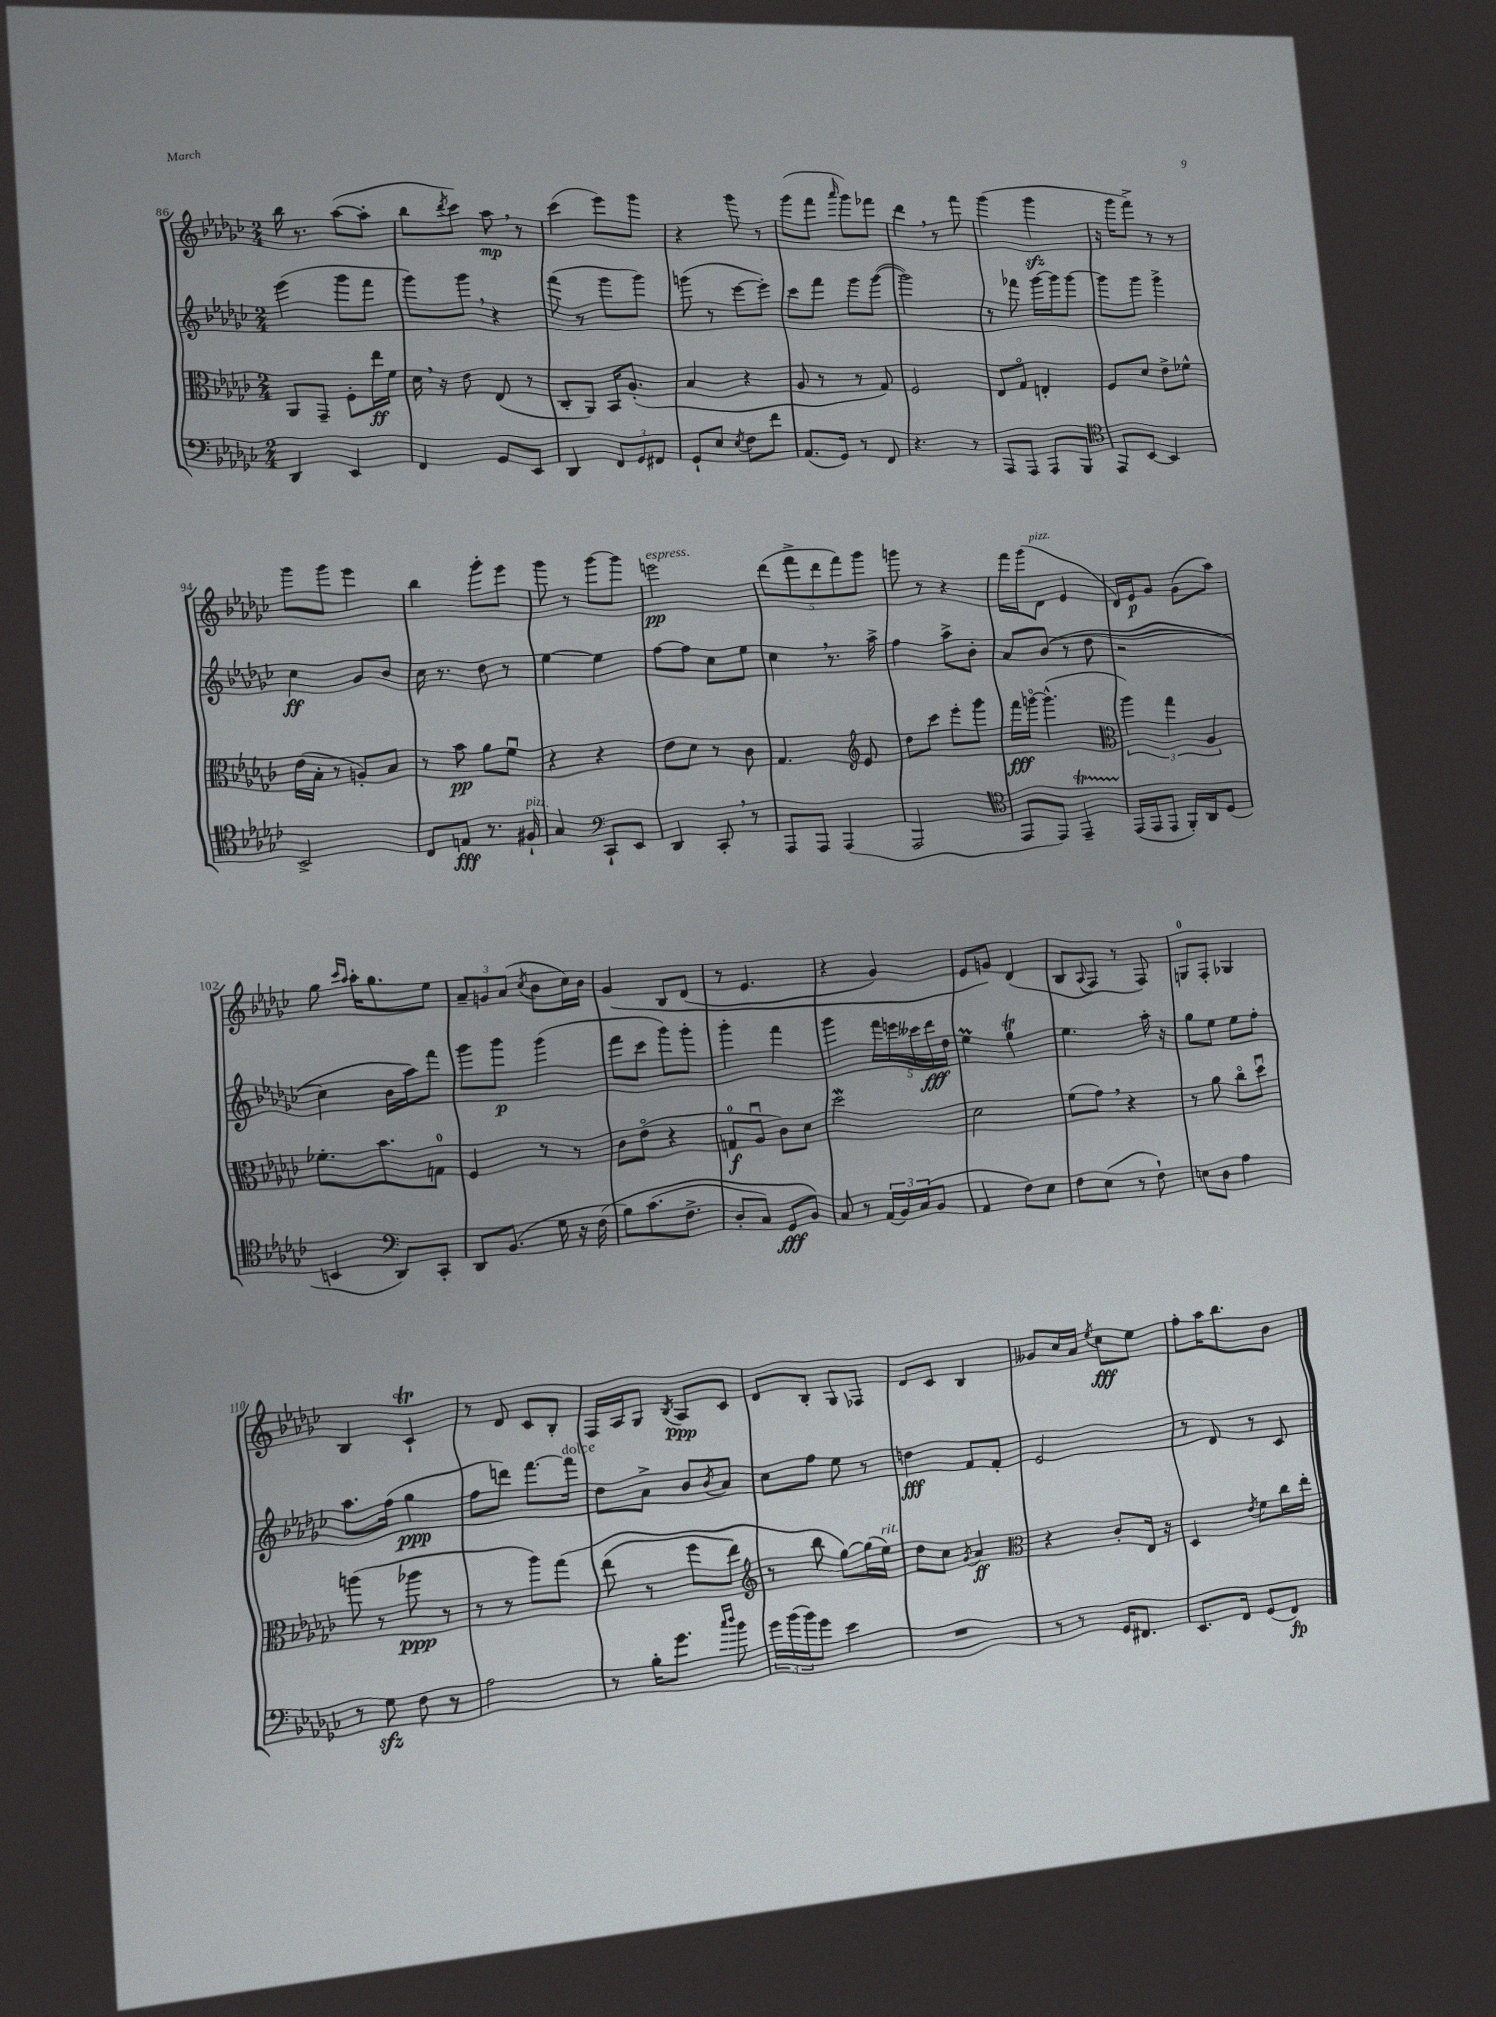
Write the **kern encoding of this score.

**kern	**kern	**kern	**kern
*staff4	*staff3	*staff2	*staff1
*clefF4	*clefC3	*clefG2	*clefG2
*k[b-e-a-d-g-c-]	*k[b-e-a-d-g-c-]	*k[b-e-a-d-g-c-]	*k[b-e-a-d-g-c-]
*M2/4	*M2/4	*M2/4	*M2/4
4DD-	8AA-	(4eee-	16bb-
.	.	.	8.r
.	8GG-~	.	.
4EE-	8F'	8ggg-	([8aa-
.	16ee-	8fff	8aa-']
.	16f	.	.
=	=	=	=
4FF	16d-	8ggg-)	8bb-
.	16r	.	.
.	.	.	8qddd-
.	8e-	8ggg-	8ccc-)
8GG-	(8E-	4r	8aa-
8EE-	8r	.	8r
=	=	=	=
4DD-	8C-'	(8fff	(4ccc-
.	8AA-)	8r	.
12FF	16BB-	8ggg-	8eee-)
.	(8.A-'	.	.
12GG-	.	.	.
.	.	8ggg-)	8ggg-
12FF#	.	.	.
=	=	=	=
8GG-`	4B-	(8ggg	4r
8E-	.	8r	.
8qE-	.	.	.
8F	4r	[8eee-	8ggg-
8f	.	8eee-'])	8r
=	=	=	=
(8.AA-	8A-	8ccc-	(8ggg-
.	8r	8fff	8fff
16GG-)	.	.	.
.	.	.	16qqaaa-
8r	8r	8ggg-	8ggg-)
8FF	8G-)	([8ggg-	8fff-
=	=	=	=
4.r	2F	2ggg-])	4ddd-
.	.	.	8r
8r	.	.	8fff
=	=	=	=
8AAA-	8E-	8r	(4ggg-
8AAA-	8G-o	8fff-	.
8AAA-	4E'	[16ggg-	4ggg-
.	.	16ggg-]	.
8BBB-	.	[8ggg-	.
=	=	=	=
*clefC4	*	*	*
8EE-	8F	8ggg-]	16r
.	.	.	16ggg-
[8BB-	8d-	8ggg-	8fff^)
4BB-]	8e-^	4ggg-^	8r
.	8f-^^	.	8r
=	=	=	=
2BB-^	(16e-	4cc-	8ggg-
.	16B-'	.	.
.	8r	.	8ggg-
.	8A')	8g-	4eee-
.	8B-	8b-	.
=	=	=	=
8C-	8r	16cc-	4bb-
.	.	8.r	.
8E	8b-	.	.
8.r	8a-	8dd-	8ggg-'
.	8fu	8r	8eee-
16F#`	.	.	.
=	=	=	=
4G-	4r	[4ee-	8ggg-
.	.	.	8r
*clefF4	*	*	*
8CC-`	4r	4ee-]	[8ggg-
8EE-	.	.	8ggg-]
=	=	=	=
4DD-	8e-	[8ff	2eee
.	8d-	8ff]	.
8CC-'	8r	8cc-	.
8r	8c-	8ee-	.
=	=	=	=
8AAA-	4.G-	4cc-	(10ddd-
.	.	.	10fff^
8AAA-	.	.	.
.	.	.	10ddd-
(4AAA-	.	8.r	.
.	.	.	10fff)
*	*clefG2	*	*
.	8e-	.	.
.	.	.	10ggg-
.	.	16aa-^	.
=	=	=	=
2AAA-	8dd-	4ff	8ggg
.	8ccc-	.	8r
.	8eee-'	8aa-^	4r
.	8ggg-	8b-'	.
=	=	=	=
*clefC4	*	*	*
8EE-	16fff	8a-	16fff
.	[16gggo	.	(16ggg-
8EE-)	(4.ggg^^]	&((8b-	8d-
4EE-~	.	8r	4e-
.	.	8dd-	.
=	=	=	=
*	*clefC3	*	*
(16EE-	6aa-)	2r	16d-)
16EE-	.	.	16e-
8EE-	.	.	8g-
.	6gg-	.	.
16FF')	.	.	(8g-
16AA-	.	.	.
.	6A-	.	.
(8D-	.	.	8aa-)
=	=	=	=
4BB	8.f-'	4cc-)	8gg-
.	.	.	16qqccc-
.	.	.	16qqaa-
.	.	.	16aa-'
.	8.b-	.	8.gg-
*clefF4	*	*	*
8DD-)	.	16b-	.
.	.	16aa-&)	.
8CC-'	8G	8fff	8ee-
=	=	=	=
8DD-	4F	8ggg-	12a-~
.	.	.	12g
(8.BB-	.	8ggg-	.
.	.	.	(12a-
.	.	.	8qcc-
.	8r	(4ggg-	8b-
16G-	.	.	.
16r	8r	.	16cc-)
&(16F	.	.	16b-
=	=	=	=
8B-)	8c-	8fff	&(4g-
(8.c-	(8e-o	8ccc-	.
.	4r	8ggg-)	8B-
8.F^	.	.	.
.	.	8ggg-'	(8d-
=	=	=	=
8D-'	8G	4ggg-'	8r
8C-)	8A-u	.	4.e-
8GG-	8c-)	4fff	.
8BB-&)	8d-	.	.
=	=	=	=
8C-	2dd-	4ggg-	4r
8r	.	.	.
(24AA-	.	20fff	4g-)
24BB-)	.	.	.
.	.	20eee	.
(24C-	.	.	.
.	.	20ccc--	.
8BB-	.	.	.
.	.	20ddd-	.
.	.	20dd-	.
=	=	=	=
4AA-	2d-	4ee-	8e-
.	.	.	8g&)
8F)	.	4gg-	(4d-
8E-	.	.	.
=	=	=	=
8F	(8f	4.ee-	8B-
.	.	.	8qqA-
(8E-	8g-)	.	8F
8r	4r	.	8r
8F`)	.	16aa-'	8F)
.	.	16r	.
=	=	=	=
8E	8r	8gg-	8G
8D-	8a-	8ee-	8F'
4A-	8cc-o	8ee-	4G-
.	8dd-u	8ff'	.
=	=	=	=
8r	(8aa	8.aa-	4B-
8G-	8r	.	.
.	.	(16ff	.
8F	8aa-	4gg-	4c-`
8r	8r	.	.
=	=	=	=
2A-	8r	8ff	8r
.	8r	8ddd)	8d-
.	8aa-)	[8.fff	8c-
.	&(8gg-	.	8B-'
.	.	16fff]	.
=	=	=	=
8r	(8ee-	8dd-	16F
.	.	.	16A-
16B-'	8r	8a-^	8G-
8.g-	.	.	.
.	.	.	8qB-
.	8ff	8b-	8A-
16qqcc-	.	.	.
16qqdd-	.	8qb-	.
8b-	8ee-)	8a-	8c-
=	=	=	=
*	*clefG2	*	*
24g-	8r	8cc-	8d-
(24b-	.	.	.
24b-)	.	.	.
8g-	8bb-	8ff	8B-'
4e-	[8gg-&)	8ee-	8G-
.	(16gg-]	8r	8F-
.	16ee-)	.	.
=	=	=	=
2r	8dd-	4dd	8d-
.	8cc-	.	8c-
.	8qg-	.	.
.	4a-	8f	4B-
.	.	8f'	.
=	=	=	=
*	*clefC3	*	*
8r	4r	2e-	8g--
8r	.	.	16cc-
.	.	.	16a-
.	.	.	8qee-
16GG-	8c-'	.	8cc-
8.FF#	.	.	.
.	16E-	.	8ee-
.	16r	.	.
=	=	=	=
8.EE-	4D-	8r	8ff'
.	.	8d-	16aa-
16FF	.	.	8.bb-
.	8qe-	.	.
(8GG-	8f	8r	.
8FF)	16cc-	8c-	8b-
.	16ee-'	.	.
==	==	==	==
*-	*-	*-	*-
